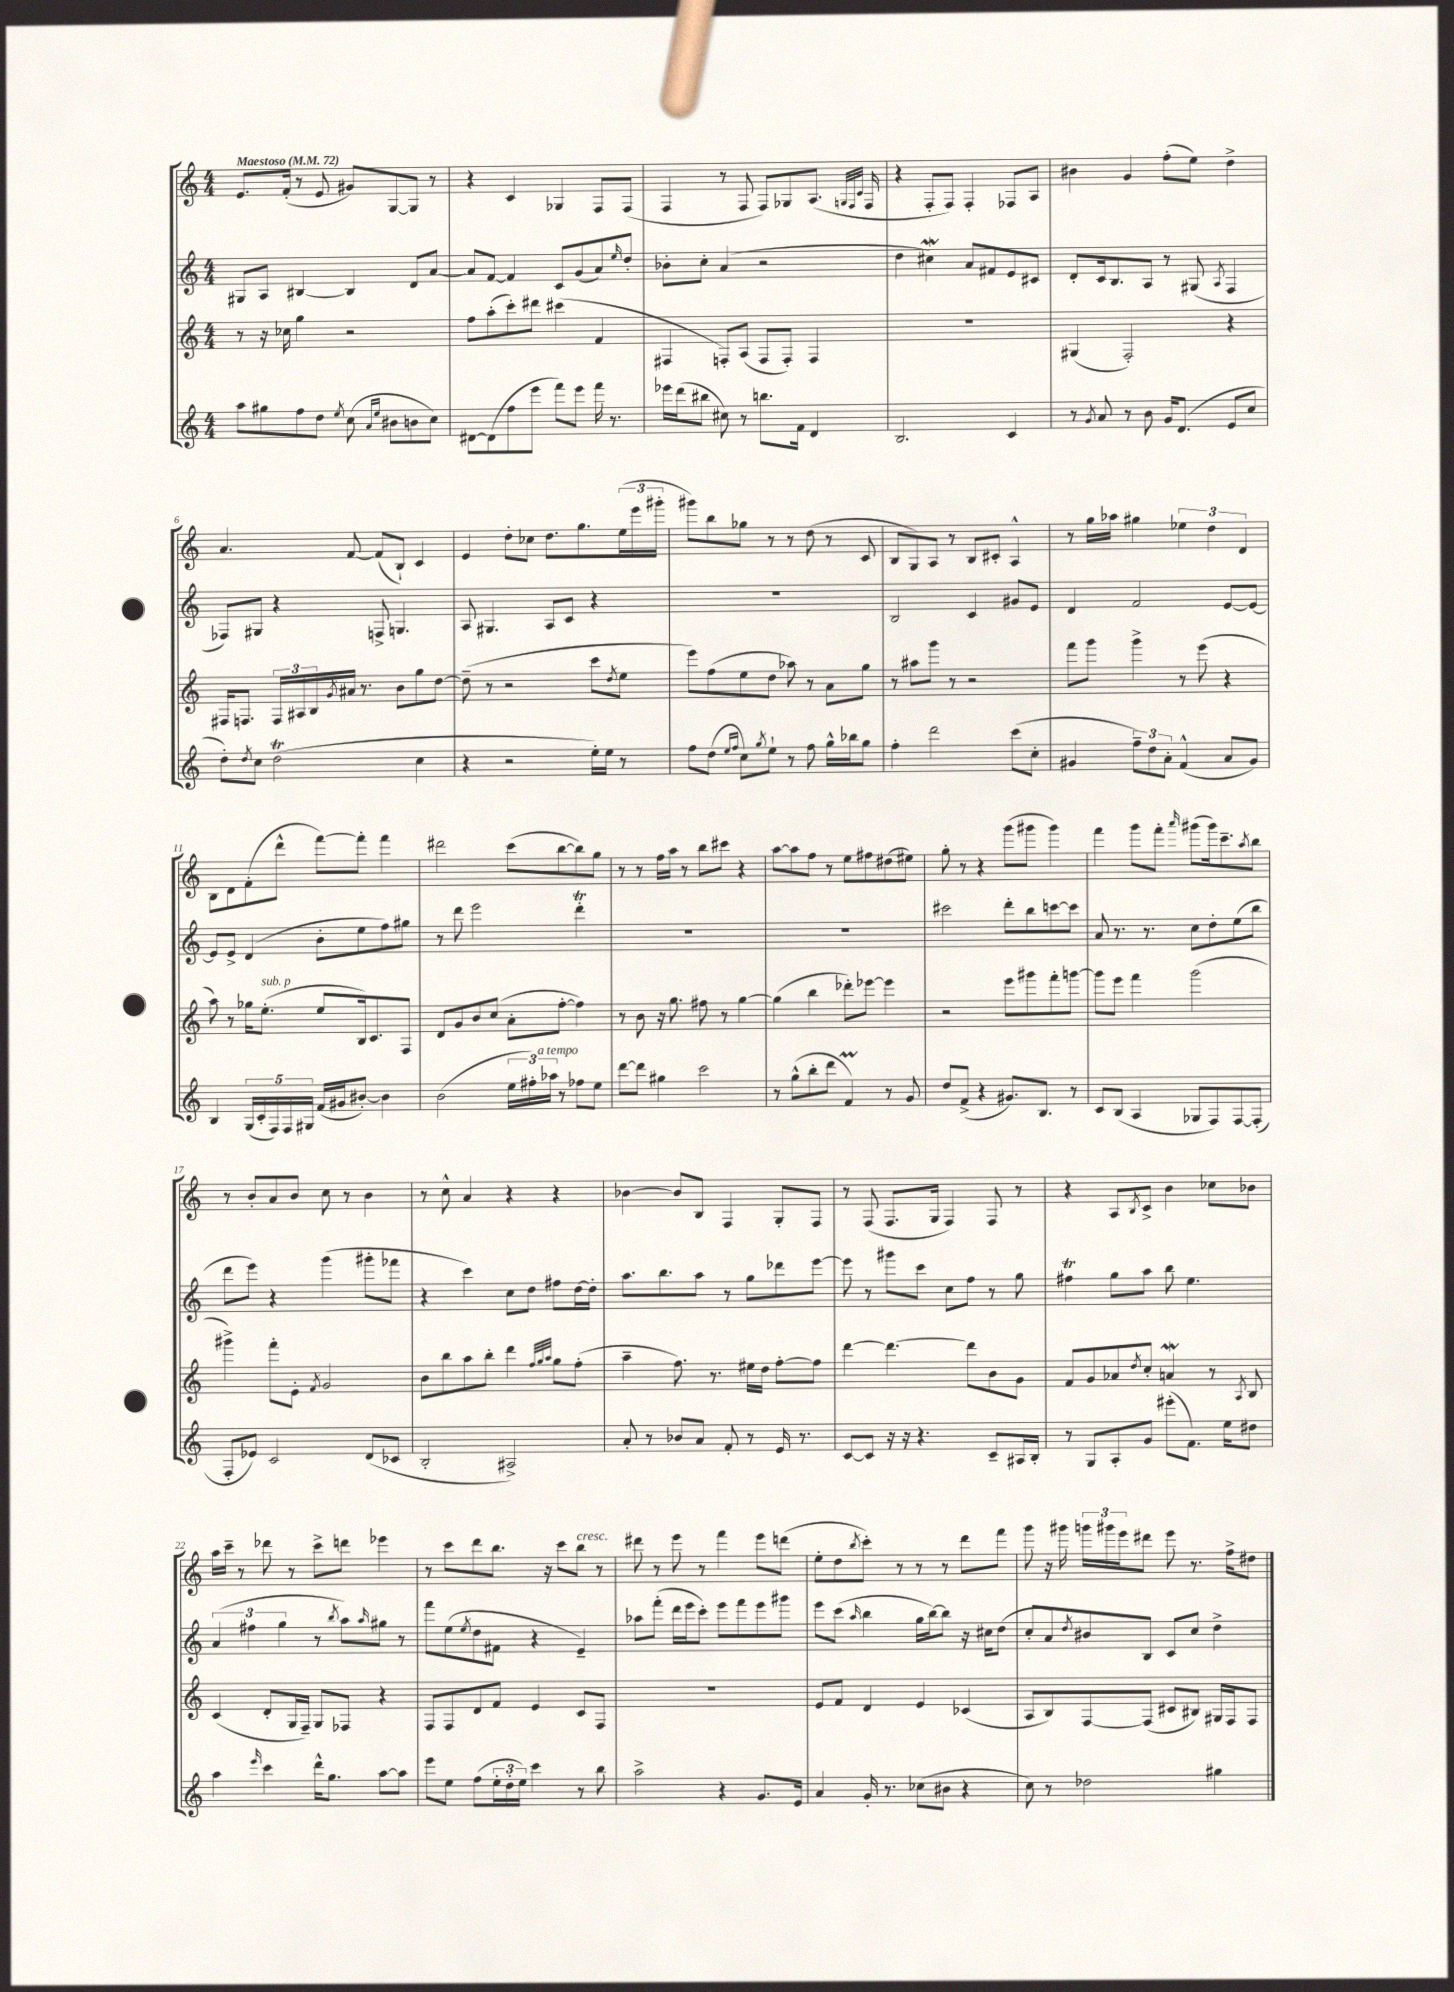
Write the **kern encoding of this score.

**kern	**kern	**kern	**kern
*staff4	*staff3	*staff2	*staff1
*clefG2	*clefG2	*clefG2	*clefG2
*k[]	*k[]	*k[]	*k[]
*M4/4	*M4/4	*M4/4	*M4/4
*MM72	*MM72	*MM72	*MM72
8aa\L	8r	8G#/L	8.e/L
8gg#\	16r	8A/J	.
.	16cc-\	.	(16f'/Jk
8ff\	4gg\	[4B#/	8r
8dd\J	.	.	8e/
8qee/	.	.	.
(8cc\	2r	4B#/]	8g#/L)
16qqa/LL	.	.	.
16qqee/JJ	.	.	.
8b#\L	.	.	[8G/
8b\	.	8d/L	8G/]J
8cc\J)	.	[8a/J	8r
=	=	=	=
[8d#\L	8ff\L	8a/]L	4r
(8d#\]	(8aa'\	[8f/J	.
8ff\	8ccc'\)	4f/]	4c/
8eee\J	8ddd#\J	.	.
8fff\L)	(4ccc#\	8c/L	4G-/
8eee\J	.	(8g/	.
16fff\	4f/	8a/)	8F/L
8.r	.	.	.
.	.	16qqee/	.
.	.	8dd'/J	(8F/J
=	=	=	=
16eee-\LL	4F#/	8b-'\L	4F/
(16ddd\J	.	.	.
8bb#\J	.	8cc'\J	.
8cc#\)	8F'/L)	(4a/	8r
8r	(8A/J	.	8F/
8.bb\L	8F/L	2r	8F/L)
.	8F'/J)	.	8G-/
16f\Jk	.	.	.
4d/	4F/	.	(8.A/J
.	.	.	32qqG/LLL
.	.	.	32qqF/
.	.	.	32qqc/JJJ
.	.	.	16F/
=	=	=	=
2.B/	1r	4dd\	4r
.	.	4cc#\)	8F'/L
.	.	.	8F/J)
.	.	8a/L	4F'/
.	.	8f#/	.
4c/	.	8e/	8F-/L
.	.	8c#/J	8A/J
=	=	=	=
8r	(4G#/	8d'/L	4b#\
8qg/	.	.	.
8a/	.	16c/k	.
.	.	8.B/	.
8r	2F'/)	.	4g/
8b\	.	8A/J	.
16g/LK	.	8r	(8ff'\L
(8.d/J	.	.	.
.	.	(8G#/	8ee\J)
.	.	8qA/	.
8e/L	4r	4F/	4dd^\
8cc/J	.	.	.
=	=	=	=
8dd'\L)	16F#/LK	8F-/L)	4.a/
.	8.F/J	.	.
8qdd/	.	.	.
8cc\J	.	8G#/J	.
(2dd\	24F/LL	4r	.
.	24A#/	.	.
.	24B/	.	.
.	8qg/	.	.
.	16a#/JJ	.	[8f/
.	8.r	.	.
.	.	8F^/	(8f/]L
.	8b\L	4.G/	8B`/J)
4cc\	8gg\	.	4c/
.	[8dd\J	.	.
=	=	=	=
4r	(8dd~\]	8A/	4e/
.	8r	4.G#/	.
2r	2r	.	8dd'\L
.	.	.	8cc-\J
.	.	8A/L	8.dd\L
.	.	8c/J	.
.	.	.	8.gg\
16ee'\LL)	8ccc\L	4r	.
16ee\JJ	.	.	.
.	8qdd/	.	.
8r	8ee\J	.	(24ee\L
.	.	.	24eee\
.	.	.	24ggg#'\JJ
=	=	=	=
8ff\L	8eee\L)	1r	8ggg#\L)
(8dd\J	(8ff\	.	8bb\
16qqee/LL	.	.	.
16qqff/JJ	.	.	.
8cc\L)	8ee\	.	8gg-\J
8qgg/	.	.	.
8ee`\J	8dd\J	.	8r
8r	8aa-\)	.	8r
8ff\	8r	.	(8dd\
16gg^^\LL	8a\L	.	8r
16bb-\J	.	.	.
8gg\J	8gg\J	.	8c/
=	=	=	=
4ff'\	8r	2B/	8B/L
.	8aa#\L	.	8G/)
2ddd\	8ggg\J	.	8A/J
.	8r	.	8r
.	2r	4c/	8B/L
.	.	.	8c#'/J
(8ccc\L	.	8g#/L	4A^^/
8cc'\J	.	8e/J	.
=	=	=	=
4g#/	8fff\L	4d/	8r
.	8ggg\J	.	16gg\LL
.	.	.	16aa-\JJ
12ff~\L)	4ggg^\	2f/	4gg#\
12dd\	.	.	.
12a'\J	.	.	.
(4f^^/	8r	.	6ee-\
.	(8eee\	.	.
.	.	.	6dd\
8a/L	4r	[8e/L	.
.	.	.	6d/
8g#/J)	.	8e/_J	.
=	=	=	=
4B/	8aa\)	8e/]L	8B\L
.	8r	8e^/J	8d\
(20G/LL	16gg-\LK	(4d/	(8f'\
20c'/	.	.	.
.	(8.ee'\J	.	.
20F/)	.	.	.
.	.	.	8ddd^^\J
20F/	.	.	.
20G#/JJ	.	.	.
(16f/LL	8ee/L	8b'\L	[8fff\L)
16g#/J	.	.	.
[8b#'/J)	16B/k)	8ee\	8fff'\]J
.	8.c/	.	.
4b#\]	.	8ff\)	4fff\
.	8F/J	8gg#\J	.
=	=	=	=
(2b\	8d/L	8r	2ddd#\
.	8g/	8ddd\	.
.	8b/	2eee\	.
.	(8cc/J	.	.
24ee\LL	8a'\L	.	(8ccc\L
24ff#'\)	.	.	.
24aa-\JJ	.	.	.
8r	[8ff'\J	.	[8bb\
8ff-\L	4ff\])	4ddd'\	8bb\])
8ee\J	.	.	8gg\J
=	=	=	=
[8ddd\L	8r	1r	8r
8ddd\]J	8b\	.	8r
4gg#\	16r	.	16ff\LL
.	8.gg\	.	16aa\JJ
.	.	.	8r
2ccc\	8ff#\	.	8bb\L
.	8r	.	8ccc#\J
.	[4gg\	.	4r
=	=	=	=
8r	(4gg\]	1r	[8aa\L
(8gg^^\L	.	.	8aa\]
8bb'\	4bb\	.	8ff\J
8ddd\J	.	.	8r
4f/)	8ddd-'\L)	.	8ee\L
.	[8eee-\J	.	8ff#\
8r	4eee-\]	.	(8dd#\
8g/	.	.	8ee#\J)
=	=	=	=
8dd/L	2r	2ccc#\	8gg'\
(8f^/J	.	.	8r
4r	.	.	4r
8.g#/L)	8eee\L	8ddd'\L	(8ggg\L
.	8ggg#\	8bb\	8ggg#\J
8.B/J	.	.	.
.	8fff'\	[8ccc\	4ggg#\)
8r	[8ggg\J	8ccc\]J	.
=	=	=	=
8c/L	8ggg\]L	8a/	4fff\
(8B/J	8eee\J	8.r	.
4A/	4fff\	.	8ggg\L
.	.	8.r	.
.	.	.	8fff'\J
.	.	.	16qqaaa/
8G-/L	(2ggg\	8cc\L	(8ggg#\L
8F/)	.	8dd'\	16ggg#\k)
.	.	.	8.ccc~\
[8F/	.	(8ee\	.
.	.	.	8qaa/
(8F'/]J	.	8bb\J	8bb\J
=	=	=	=
8F'/L	4ggg#^\)	8ddd\L	8r
8e-/J)	.	8eee\J)	8b'/L
2c/	8fff'\L	4r	8a/
.	8e'\J	.	8b/J
.	8qf/	.	.
.	2g/	(4ggg\	8cc\
.	.	.	8r
(8d/L	.	8ggg#'\L	4b\
8c-/J	.	8fff-\J	.
=	=	=	=
2B'/	8b\L	4r	8r
.	8bb\	.	8cc^^\
.	8aa\	4ccc\)	4a/
.	8bb'\J	.	.
2A#^/)	4ddd\	8cc\L	4r
.	.	8dd\J	.
.	32qqff/LLL	.	.
.	32qqgg/	.	.
.	32qqaa/JJJ	.	.
.	8gg\L	8ff#\L	4r
.	(8ff'\J	[16dd\L	.
.	.	16dd'\]JJ	.
=	=	=	=
8a'/	4aa~\	8.aa\L	[4b-\
8r	.	.	.
.	.	8.bb\	.
8b-/L	8.ff\)	.	8b-/]L
8a/J	.	8aa\J	8B/J
.	8.r	.	.
8f'/	.	8r	4F/
8r	16ee#\LL	8gg\L	.
.	16dd\JJ	.	.
16e/	[8ff'\L	8ddd-\	8G'/L
8.r	.	.	.
.	8ff\]J	[8eee\J	8F/J
=	=	=	=
[8c/L	[4ddd\	8eee\]	8r
8c/]J	.	8r	(8F/
16r	4.ddd\_	8ggg#\L	8.F/L
16r	.	.	.
4.r	.	8ccc\J	.
.	.	.	16G/Jk
.	.	8cc\L	4F/)
.	8ddd\]L	8ff\J	.
8c~/L	8b\	8r	8F/
16A#/L	8g\J	8gg\	8r
16B'/JJ	.	.	.
=	=	=	=
8r	8f/L	4ff#\	4r
8G/L	8g/	.	.
8A'/	8a-/	8gg\L	8A/L
.	8qdd/	.	8qB/
8g/J	8cc'/J	8aa\J	8c^/J
(8eee#'\L	4a/	8bb\	4b\
8.f\J)	.	4.ee\	.
.	8r	.	8cc-\L
16ee\LK	.	.	.
.	8qA/	.	.
8dd#\J	8B/	.	8b-\J
=	=	=	=
4aa\	(4c/	(6a/	16aa\LL
.	.	.	16ccc~\JJ
.	.	.	8r
.	.	6ff#\	.
16qqeee/	.	.	.
4ccc\	8d'/L	.	8ddd-\
.	.	6gg\	.
.	16G/L	.	8r
.	16F~/JJ)	.	.
16ddd^^\LK	8G/L	8r	8ccc^\L
8.gg\J	.	.	.
.	.	8qbb/	.
.	8F-/J	8aa\L)	8ddd\J
.	.	16qqaa/	.
[8aa\L	4r	8gg#\J	4eee-\
8aa\]J	.	8r	.
=	=	=	=
8eee\L	8F/L	8fff\L	8r
8ee\J	8F/	(8ee\	8ccc\L
.	.	8qee/	.
(8ff\L	8d/	8dd\	8ddd\
24ee'\L	8f/J	8f#\J	8.bb\J
24dd'\	.	.	.
24ee\JJ)	.	.	.
4ccc\	4e/	4r	.
.	.	.	16r
.	.	.	8ccc\L
8r	8c/L	4e~/)	8bb\J
8bb\	8F/J	.	8r
=	=	=	=
2aa^\	1r	8aa-\L	8ddd#\
.	.	(8fff'\J	8r
.	.	16ddd\LL	8eee\
.	.	16eee\J	.
.	.	8ccc'\J)	8r
4r	.	8eee\L	4fff\
.	.	8fff\	.
8.g/L	.	8eee\	8eee\L
.	.	8ggg#\J	(8ddd\J
16e/Jk	.	.	.
=	=	=	=
4a/	8e/L	8eee\L	8ee'\L
.	8f/J	(8ccc\J	8dd\
.	.	16qqaa/	8qbb/
16g'/	4d/	4bb\	8ccc'\J)
8.r	.	.	.
.	.	.	8r
(8cc-\L	4e/	16gg\LL	8r
.	.	[16bb\J)	.
8b#\J	.	8bb\]J	8r
4r	(4c-/	16r	8ddd\L
.	.	16cc#\LK	.
.	.	(8dd\J	8fff\J
=	=	=	=
8cc\)	8A/L	8cc'/L	8ggg\
8r	8B/)	8a/)	16r
.	.	.	16ggg#\
.	.	8qdd/	.
2dd-\	[8F/	8b#/	24ggg\LL
.	.	.	24ggg#\
.	.	.	24eee\J
.	(8F/]J	8B/J	8ddd#\J
.	8c#/L	8c/L	8eee\
.	8B#/J)	8cc/J	8.r
4gg#\	16G#/LL	4dd^\	.
.	16F/J	.	16ff^\LK
.	8F/J	.	8dd#\J
==	==	==	==
*-	*-	*-	*-
